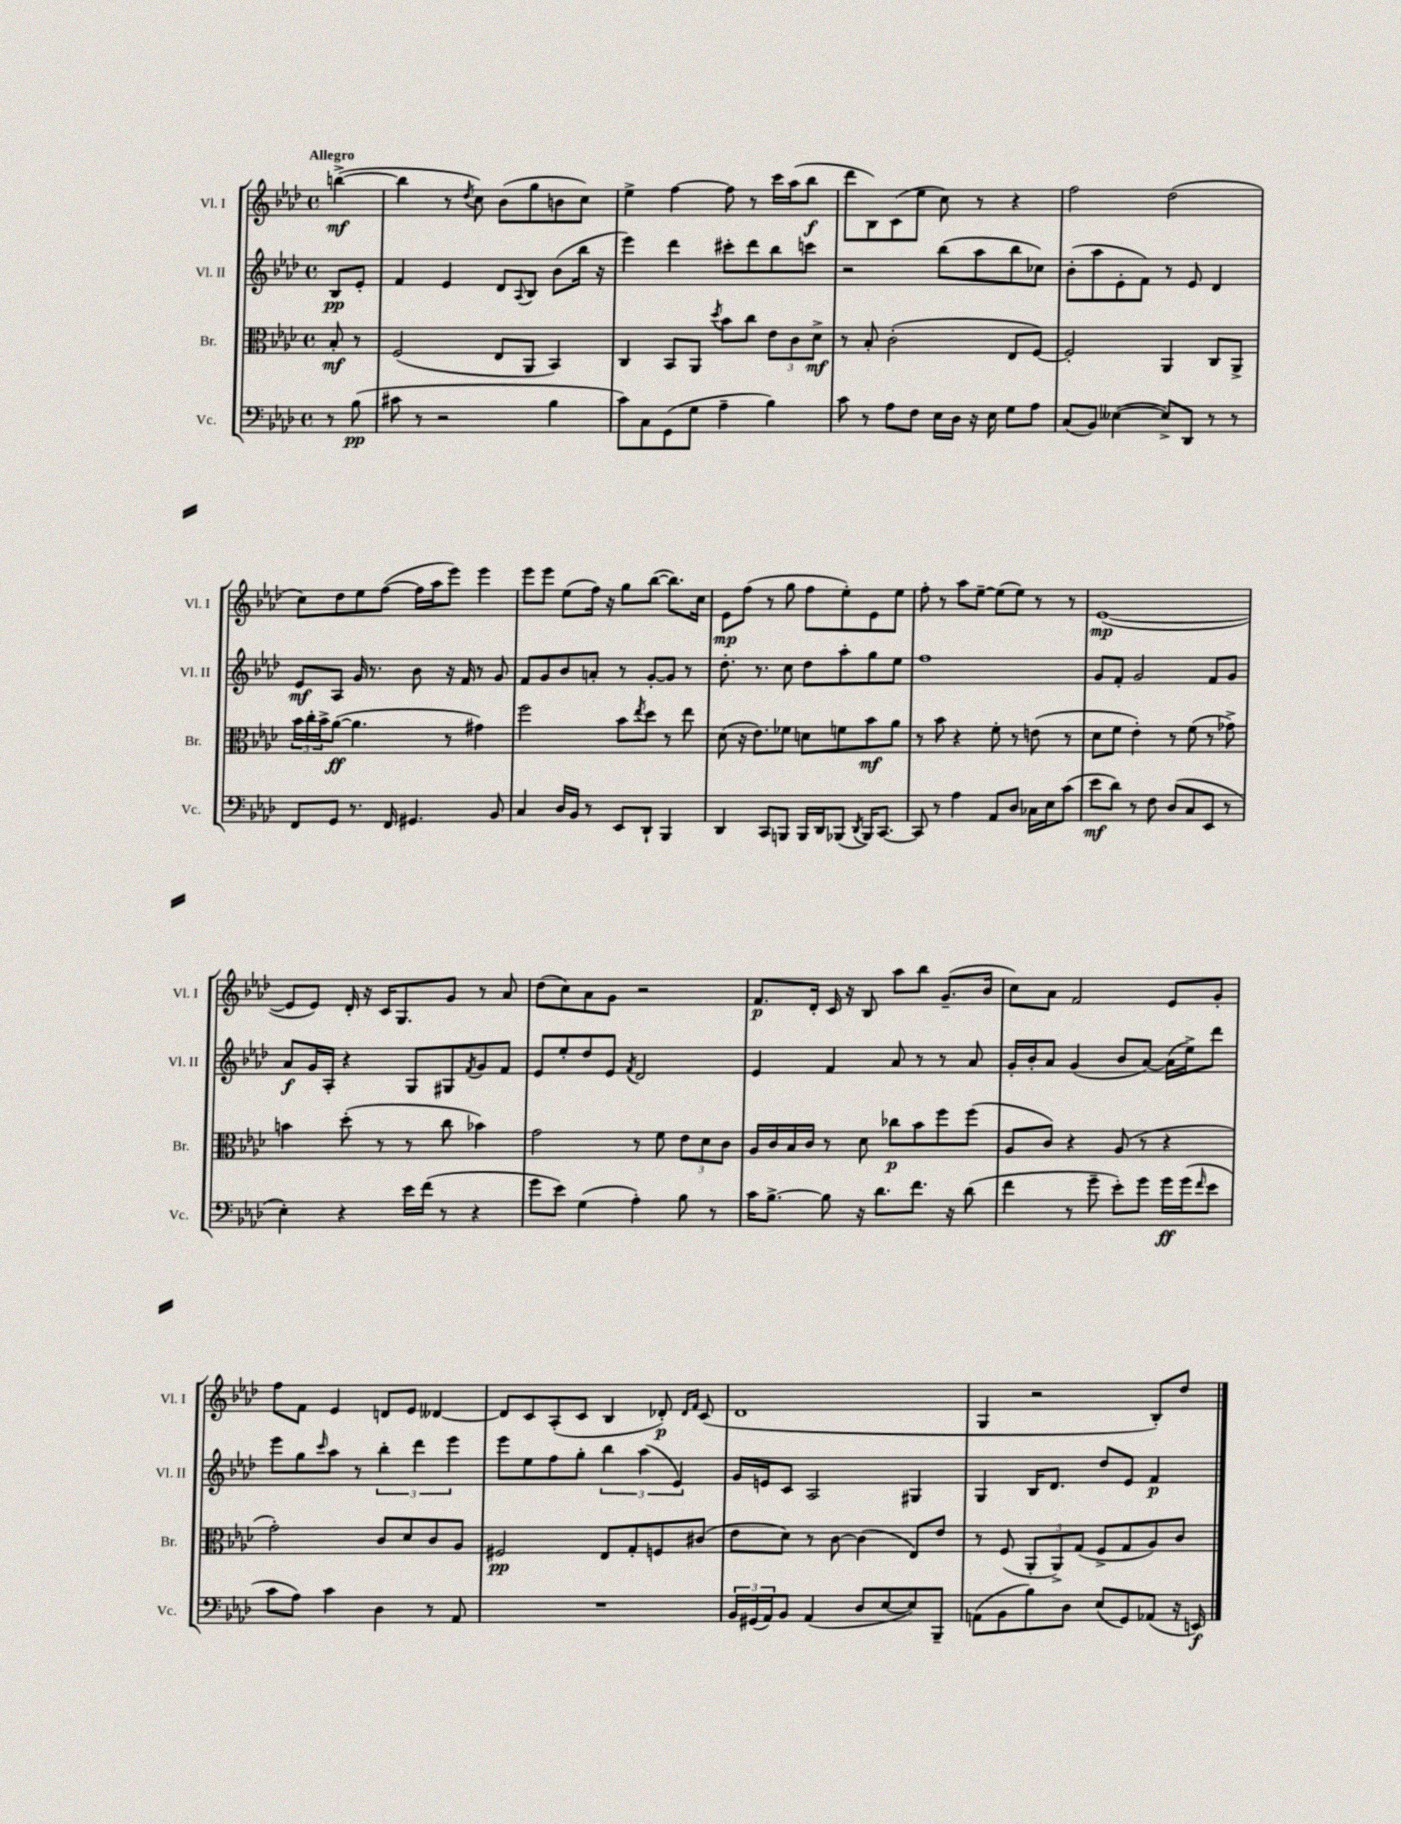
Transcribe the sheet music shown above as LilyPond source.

<<
\new StaffGroup <<
\new Staff = "s0" \with { instrumentName = "Vl. I" shortInstrumentName = "Vl. I" } {
    \clef treble \key aes \major \defaultTimeSignature \time 4/4 \partial 4 \tempo "Allegro"
    b''4~->\mf( |
    b''4 r8 \acciaccatura { des''8 } c''8) bes'8( g''8 b'8 c''8) |
    ees''4-> f''4~ f''8 r8 c'''16 aes''16( bes''8\f |
    des'''8 bes8) c'8( ees''8 c''8) r8 r4 |
    f''2 des''2( |
    c''8) des''8 ees''8 f''8~( f''16 aes''16 ees'''8) ees'''4 |
    ees'''8 ees'''8 ees''8( f''16) r16 g''8 bes''8~( bes''8.) c''16 |
    ees'8\mp f''8( r8 g''8 f''8 ees''8-.) ees'8 ees''8 |
    f''8-. r8 aes''8 ees''8~-- ees''8( ees''8) r8 r8 |
    ees'1~\mp( |
    ees'8 ees'8) des'16-. r16 c'16 g8. g'8 r8 aes'8 |
    des''8( c''8) aes'8 g'8 r2 |
    f'8.\p des'16-. c'16 r16 bes8 aes''8 bes''8 g'8.--( bes'16 |
    c''8) aes'8 f'2 ees'8 g'8-. |
    f''8 f'8 ees'4 d'8 ees'8 deses'4~ |
    deses'8 c'8 aes8-.( c'8 bes4 des'8-.\p) \grace { des'16 f'16 } c'8( |
    des'1 |
    g4 r2 bes8-.) des''8 \bar "|." |
}
\new Staff = "s1" \with { instrumentName = "Vl. II" shortInstrumentName = "Vl. II" } {
    \clef treble \key aes \major \defaultTimeSignature \time 4/4 \partial 4
    bes8\pp ees'8-. |
    f'4 ees'4 des'8 \appoggiatura { aes8 } bes8 bes'8( bes''16 r16 |
    ees'''4) des'''4 cis'''8-. des'''8 bes''8 c'''8 |
    r2 bes''8( aes''8 bes''8 ces''8) |
    bes'8-.( aes''8 ees'8-. f'8) r8 ees'8 des'4 |
    ees'8\mf aes8 g'16 r8. bes'8 r16 f'16 r8 g'8 |
    f'8 g'8 bes'8 a'8-. r8 g'8~-. g'8 r8 |
    des''8.-. r8. c''8 des''8 aes''8-. g''8 ees''8 |
    f''1 |
    g'8 f'8-. g'2 f'8 g'8 |
    aes'8\f g'16 aes16-. r4 g8 gis8 \acciaccatura { f'8 } g'8 f'8 |
    ees'8 ees''8-. des''8 ees'8 \acciaccatura { f'8 } des'2 |
    ees'4 f'4 aes'8 r8 r8 aes'8 |
    g'16-. bes'16-. aes'8 g'4( bes'8 aes'8~) aes'16( ees''16->) des'''8 |
    ees'''8 g''8 \grace { c'''16 } aes''8 r8 \tuplet 3/2 { bes''4-. des'''4 ees'''4 } |
    ees'''8 ees''8 f''8 g''8-. \tuplet 3/2 { bes''4 aes''4( ees'4) } |
    g'16 e'16 c'8 aes2 gis4 |
    g4 bes16 des'8. des''8 ees'8 f'4\p \bar "|." |
}
\new Staff = "s2" \with { instrumentName = "Br." shortInstrumentName = "Br." } {
    \clef alto \key aes \major \defaultTimeSignature \time 4/4 \partial 4
    bes8-.\mf r8 |
    f2( ees8 aes,8 bes,4) |
    c4 bes,8 aes,8 \acciaccatura { des''8 } bes'8 c''8 \tuplet 3/2 { ees'8 c'8 des'8->\mf } |
    r8 bes8-. c'2-.( ees8 f8~) |
    f2-. aes,4 c8 aes,8-> |
    \tuplet 3/2 { bes'16 c''16-. bes'16-> } aes'8~\ff( aes'4. r8 gis'4) |
    f''2 bes'8 \acciaccatura { ees''8 } des''8 r8 ees''8 |
    des'8( r16 ees'8.) fes'8 d'8 f'8 bes'8\mf aes'8 |
    r8 bes'8 r4 f'8-. r8 e'8( r8 |
    des'8 f'8 ees'4-.) r8 f'8( r8 ges'8->) |
    b'4 des''8-.( r8 r8 c''8 bes'4) |
    g'2 r8 f'8 \tuplet 3/2 { ees'8 des'8 c'8 } |
    aes16 c'16 bes16 c'16 r8 des'8 ces''8\p bes'8 f''8 f''8( |
    aes8 c'8) r4 aes8( r8 r4 |
    g'2-.) c'8 des'8 c'8 aes8 |
    fis2\pp ees8 g8-. f8 cis'8( |
    ees'8 des'8) r8 c'8~ c'4( ees8) ees'8 |
    r8 f8( \tuplet 3/2 { aes,8-. aes,8->) g8( } f8-> g8 aes8) c'8 \bar "|." |
}
\new Staff = "s3" \with { instrumentName = "Vc." shortInstrumentName = "Vc." } {
    \clef bass \key aes \major \defaultTimeSignature \time 4/4 \partial 4
    r8 bes8\pp( |
    cis'8 r8 r2 bes4 |
    c'8) c8 g,8( g8 aes4-- bes4) |
    c'8 r8 aes8 f8 ees16 des16 r16 ees16 g8 aes8 |
    c8( bes,8) eeses4~( eeses8->) des,8 r8 r8 |
    f,8 g,8 r8. f,16 gis,4. bes,8 |
    c4 des16 bes,16 r8 ees,8 des,8-! bes,,4 |
    des,4 c,8 b,,8 b,,16 des,16 bes,,8( \acciaccatura { des,8 } bes,,16) c,8.~ |
    c,8 r8 aes4 aes,8 des8 ces16 ees16 c'8( |
    ees'8\mf des'8) r8 f8 des8( c8 ees,8 r8 |
    ees4-.) r4 ees'16 f'16( r8 r4 |
    g'8 ees'8) g4( aes4-.) bes8 r8 |
    c'16 bes8.~-> bes8 r16 des'8. f'8. r16 des'8( |
    f'4 r8 g'8-- ees'8-.) g'8 g'16\ff g'16( \grace { f'16 } ees'8 |
    c'8 aes8) c'4 des4 r8 aes,8 |
    R1 |
    \tuplet 3/2 { bes,16 gis,16( aes,16) } bes,8 aes,4( des8 ees8~ ees8) bes,,8-- |
    a,8( bes,8 bes8) des8 ees8( g,8) aes,8( r16 e,16\f) \bar "|." |
}
>>
>>
\layout { \context { \Score \remove "Bar_number_engraver" } }
